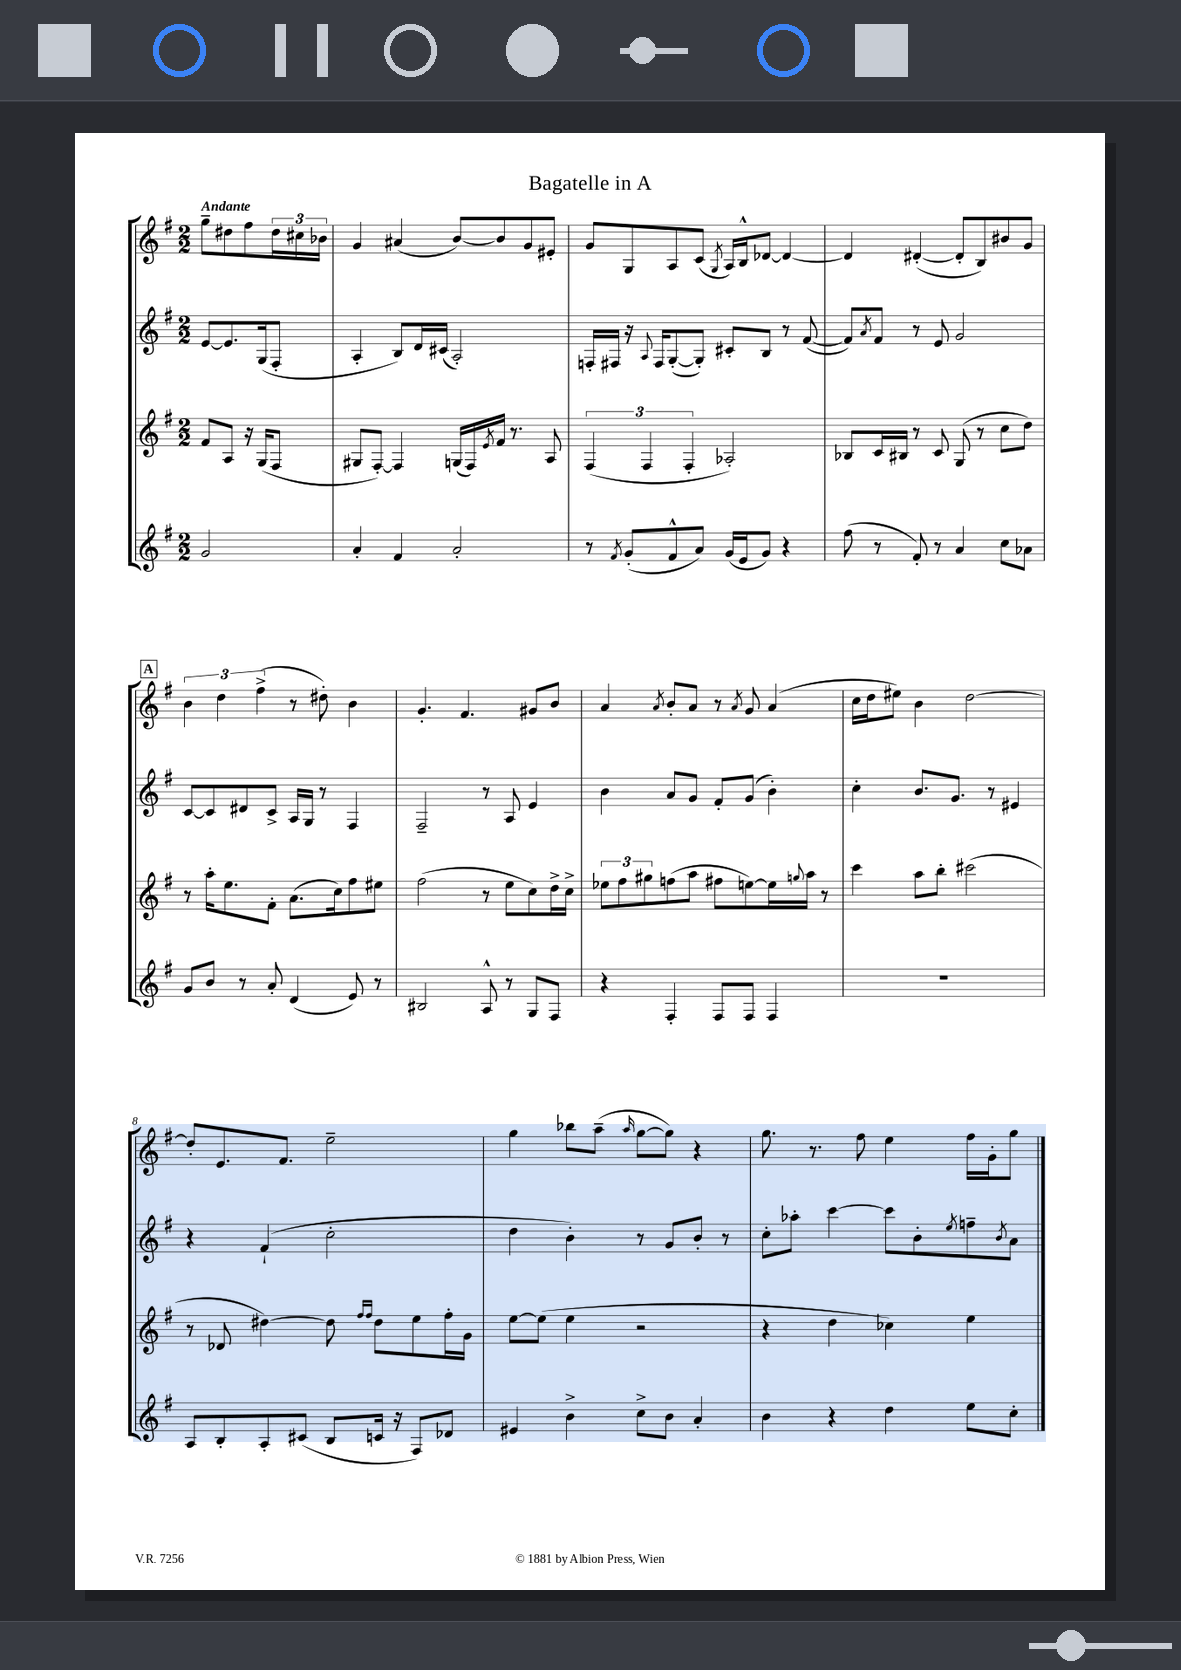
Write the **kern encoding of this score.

**kern	**kern	**kern	**kern
*staff4	*staff3	*staff2	*staff1
*clefG2	*clefG2	*clefG2	*clefG2
*k[f#]	*k[f#]	*k[f#]	*k[f#]
*M2/2	*M2/2	*M2/2	*M2/2
2g	8f#	[8e	8gg~
.	8A	8.e]	8dd#
.	16r	.	8ff#
.	(16G	(16G	.
.	8F#	8F#'	24dd#
.	.	.	24cc#
.	.	.	24b-
=	=	=	=
4a'	8G#	4A'	4g
.	[8F#')	.	.
4f#	4F#]	8B)	(4a#
.	.	16d	.
.	.	(16c#	.
2a'	(16G	2A')	[8b)
.	16F#)	.	.
.	8qe	.	.
.	16f#	.	8b]
.	8.r	.	.
.	.	.	8g
.	8A	.	8e#'
=	=	=	=
8r	(6F#	16F'	8g
.	.	16F#	.
8qf#	.	.	.
(8g'	.	16r	8G
.	6F#	.	.
.	.	8qqA	.
.	.	16F#	.
8f#^^	.	([8G'	8A
.	6F#'	.	.
8a)	.	8G'])	(8c
.	.	.	8qG
(16g	2A-')	8c#'	16A)
16e	.	.	16B^^
8g)	.	8B	[8d-
4r	.	8r	4d-_
.	.	([8f#	.
=	=	=	=
(8ff#	8B-	8f#])	4d-]
.	.	8qa	.
8r	16c	8f#	.
.	16B#	.	.
8f#')	8r	8r	([4d#'
8r	8c	8e	.
4a	(8G	2g	8d#']
.	8r	.	8B)
8cc	8cc	.	8b#
8a-	8dd)	.	8g
=	=	=	=
8g	8r	[8c	6b
8b	16aa'	8c]	.
.	.	.	6dd
.	8.ee	.	.
8r	.	8d#	.
.	.	.	(6ff#^
8a'	8f#'	8c^	.
(4d	(8.a	16A	8r
.	.	16G	.
.	.	8r	8dd#')
.	16cc)	.	.
8e)	8ff#	4F#	4b
8r	8ee#	.	.
=	=	=	=
2B#	(2ff#	2F#~	4.g'
.	.	.	4.f#
8A^^	8r	8r	.
8r	8ee	8A	.
8G	8cc)	4e	8g#
8F#	16dd^	.	8b
.	16cc^	.	.
=	=	=	=
4r	12ee-	4b	4a
.	12ff#	.	.
.	12gg#	.	.
.	.	.	8qa
4F#'	(8ff	8a	8b'
.	8aa	8g	8a
8F#	8ff#	8f#'	8r
.	.	.	8qa
8F#	[8ee)	(8g	8g
4F#	16ee]	4b')	(4a
.	8qqgg	.	.
.	16aa	.	.
.	8r	.	.
=	=	=	=
1r	4ccc	4cc'	16cc
.	.	.	16dd
.	.	.	8ee#)
.	8aa	8.b	4b
.	8bb'	.	.
.	.	8.g	.
.	(2ccc#	.	[2dd
.	.	8r	.
.	.	4e#	.
=	=	=	=
8A	8r	4r	8dd']
8B'	8d-	.	8.e
8A'	[4dd#)	(4f#`	.
.	.	.	8.f#
(8c#	.	.	.
8B	8dd#]	2cc'	2ee~
.	16qqff#	.	.
.	16qqff#	.	.
16c	8dd#	.	.
16r	.	.	.
8F#)	8ee	.	.
8d-	16ff#'	.	.
.	16g	.	.
=	=	=	=
4e#	[8ee	4dd	4gg
.	(8ee]	.	.
4b^	4ee	4b')	8bb-
.	.	.	(8aa~
.	.	.	16qqaa
8cc^	2r	8r	[8gg
8b	.	8g	8gg])
4a'	.	8b'	4r
.	.	8r	.
=	=	=	=
4b	4r	8cc'	8.gg
.	.	8aa-'	.
.	.	.	8.r
4r	4dd	[4ccc	.
.	.	.	8ff#
4dd	4cc-)	8ccc]	4ee
.	.	8b'	.
.	.	8qee	.
8ee	4ee	8ff~	16ff#
.	.	.	16g'
.	.	8qb	.
8cc'	.	8a	8gg
==	==	==	==
*-	*-	*-	*-
